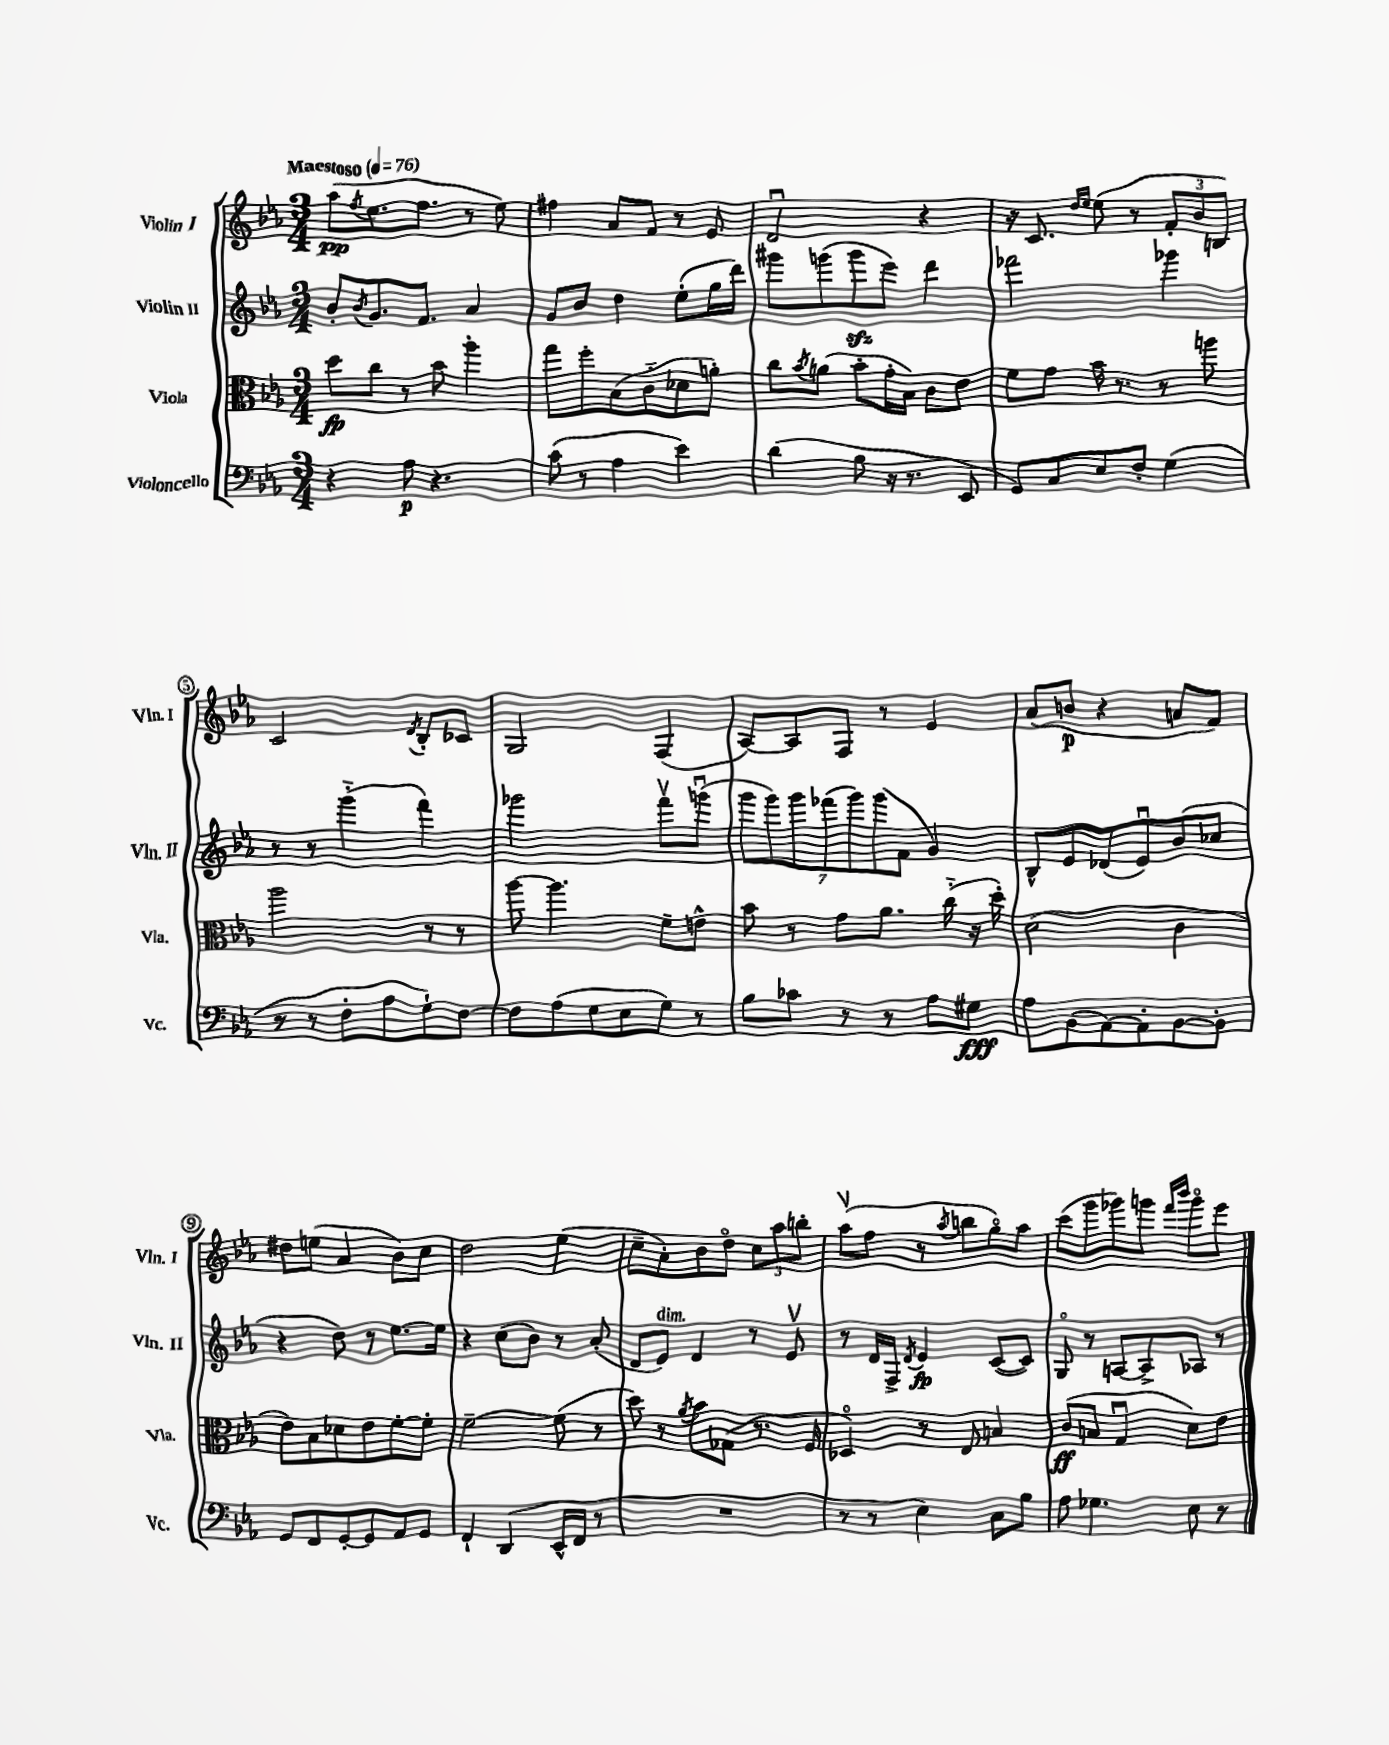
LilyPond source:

<<
\new StaffGroup <<
\new Staff = "s0" \with { instrumentName = "Violin I" shortInstrumentName = "Vln. I" } {
    \clef treble \key ees \major \numericTimeSignature \time 3/4 \tempo "Maestoso" 4 = 76
    aes''8\pp( \acciaccatura { f''8 } ees''8. f''8. r8 ees''8) |
    fis''4 aes'8 f'8 r8 ees'8 |
    d'2\downbow r4 |
    r16 c'8. \grace { d''16 ees''16 } ees''8( r8 \tuplet 3/2 { f'8-. bes'8 b8) } |
    c'2 \acciaccatura { d'8 } bes8-. ces'8 |
    g2 f4( |
    aes8~) aes8 f8 r8 ees'4 |
    aes'8( b'8\p r4 a'8 f'8) |
    dis''8 e''8( aes'4 bes'8) c''8 |
    d''2 ees''4( |
    c''8-- aes'8-.) bes'8 d''8\flageolet \tuplet 3/2 { c''8 aes''8 b''8-. } |
    aes''8\upbow( f''8 r8 \acciaccatura { aes''8 } b''8 g''8\flageolet) aes''8 |
    c'''8( g'''8 ges'''8) g'''8 \grace { f'''16 bes'''16 } g'''8\flageolet ees'''8 \bar "|." |
}
\new Staff = "s1" \with { instrumentName = "Violin II" shortInstrumentName = "Vln. II" } {
    \clef treble \key ees \major \numericTimeSignature \time 3/4
    bes'8-. \acciaccatura { bes'8 } g'8. f'8. aes'4 |
    g'8 bes'8 d''4 ees''8-.( g''16 d'''16) |
    gis'''8 g'''8( g'''8\sfz ees'''8) d'''4 |
    fes'''2 ges'''4 |
    r8 r8 g'''4-_( f'''4) |
    ges'''2 f'''8\upbow g'''8\downbow( |
    \tuplet 7/4 { g'''8 g'''8) g'''8 fes'''8( g'''8) g'''8( f'8 } g'4) |
    bes8-^ ees'8 des'8( ees'8\downbow) bes'8( ces''8 |
    r4 d''8) r8 ees''8.~ ees''16 |
    r4 c''8( bes'8) r8 aes'8-.( |
    d'8 ees'8^\markup { \italic "dim." }) d'4 r8 ees'8\upbow |
    r8 d'16 f16-> \acciaccatura { d'8 } ees'4\fp c'8~( c'8) |
    g8\flageolet r8 a8~ a8-> aes8 r8 \bar "|." |
}
\new Staff = "s2" \with { instrumentName = "Viola" shortInstrumentName = "Vla." } {
    \clef alto \key ees \major \numericTimeSignature \time 3/4
    d''8\fp c''8 r8 bes'8 aes''4-. |
    g''8 f''8-. bes8( c'8-_ des'8 a'8-.) |
    c''8 \acciaccatura { bes'8 } a'8( bes'8-. g'16-. bes16) c'8 ees'8 |
    f'8 g'8 bes'16 r8. r8 a''8 |
    aes''2 r8 r8 |
    aes''8~ aes''4. f'8-- e'8-^ |
    bes'8 r8 g'8 aes'8. c''16-_( r16 d''16-.) |
    d'2( c'4 |
    ees'8) bes8 des'8 ees'8 f'8~-. f'8-. |
    f'2~-- f'8( r8 |
    d''8) r8 \acciaccatura { aes'8 } bes'8 ges8( r8. f16 |
    des4\flageolet) r8 ees8 b4 |
    c'8\ff( b8 g4\downbow d'8) ees'8 \bar "|." |
}
\new Staff = "s3" \with { instrumentName = "Violoncello" shortInstrumentName = "Vc." } {
    \clef bass \key ees \major \numericTimeSignature \time 3/4
    r4 aes8\p r4. |
    c'8( r8 aes4 ees'4) |
    d'4( bes8 r16 r8. ees,8 |
    g,8) c8 ees8 f8-. g4( |
    r8 r8 f8-. aes8 g8-!) f8~ |
    f8 aes8( g8 ees8 g8) r8 |
    bes8 ces'8 r8 r8 aes8 gis8\fff |
    aes8 bes,8( aes,8~) aes,8-. bes,8~ bes,8-. |
    g,8 f,8 g,8~-. g,8 aes,8 g,8 |
    f,4-! d,4( ees,16-^ f,16 r8 |
    R2. |
    r8 r8 ees4) c8 bes8 |
    aes8 ges4. ees8 r8 \bar "|." |
}
>>
>>
\layout { \context { \Score \override BarNumber.stencil = #(make-stencil-circler 0.1 0.3 ly:text-interface::print) } }
